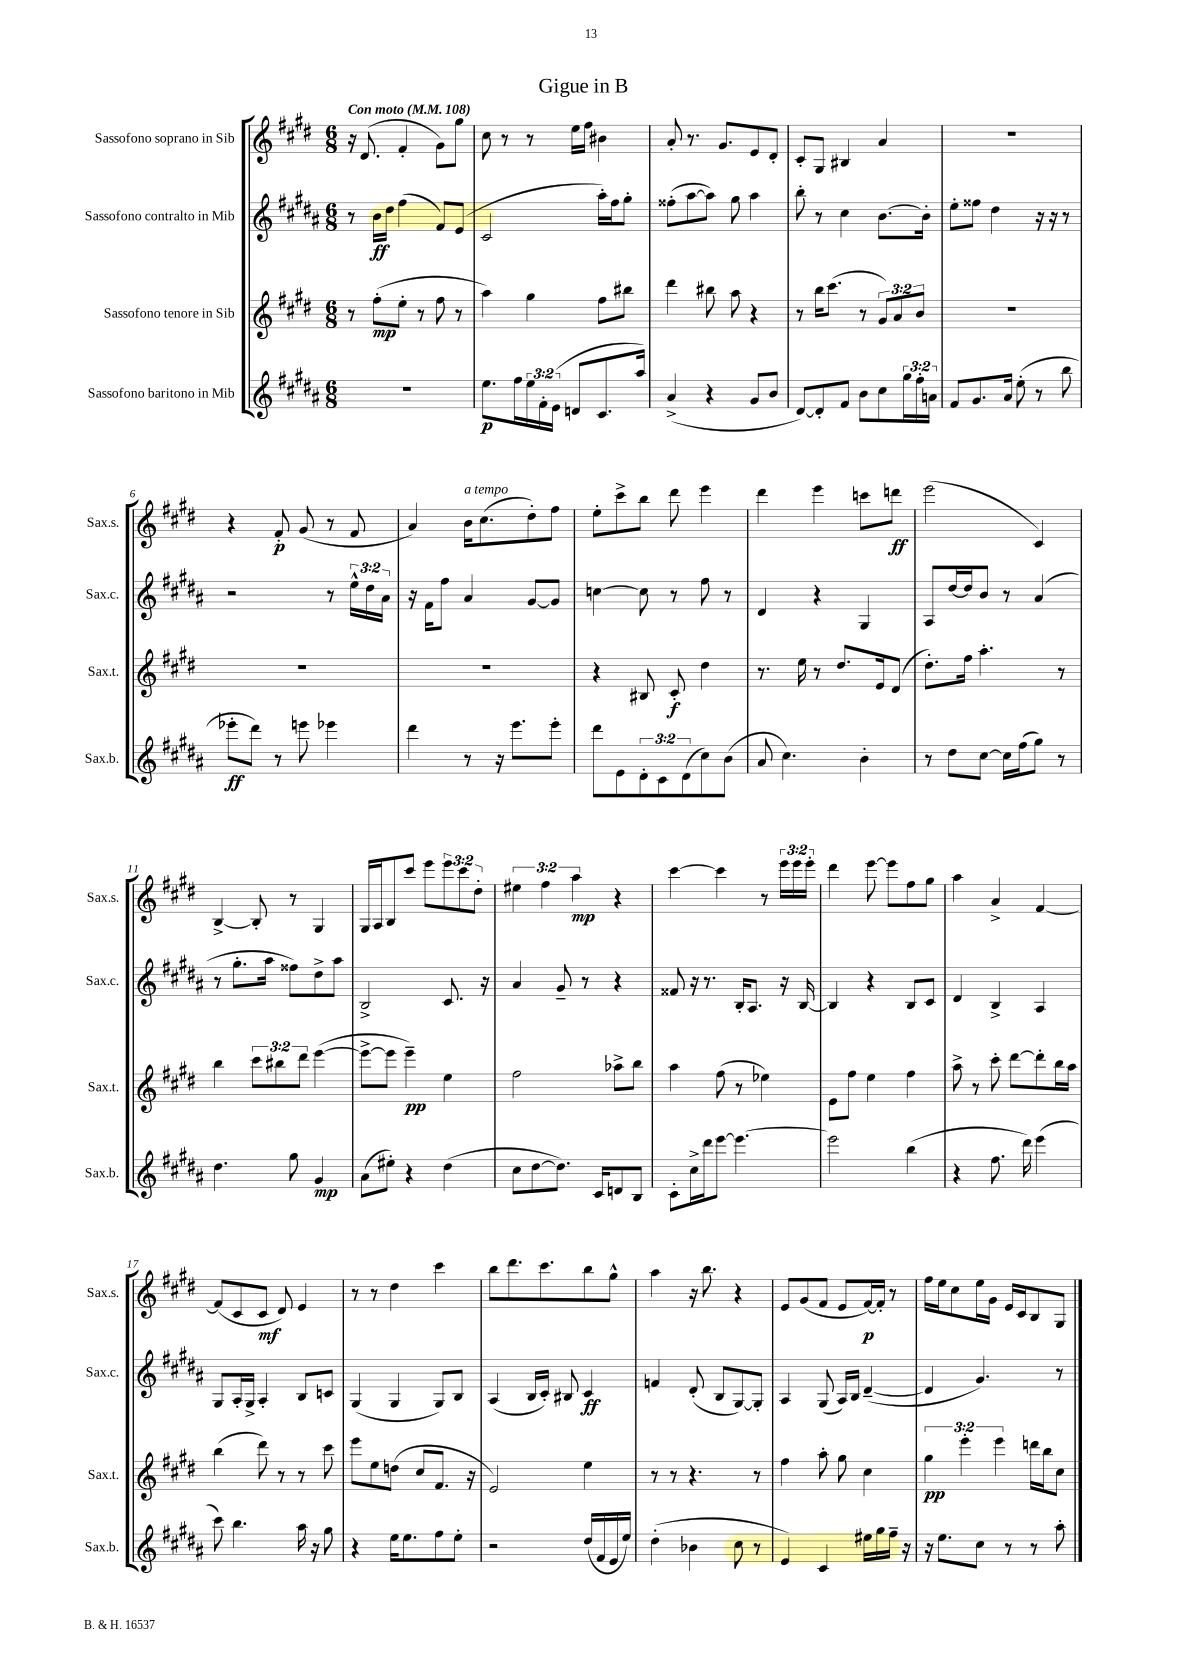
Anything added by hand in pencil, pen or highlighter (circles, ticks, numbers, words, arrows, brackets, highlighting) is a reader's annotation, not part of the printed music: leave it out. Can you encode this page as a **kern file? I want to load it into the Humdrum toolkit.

**kern	**dynam	**kern	**dynam	**kern	**dynam	**kern	**dynam
*part4	*part4	*part3	*part3	*part2	*part2	*part1	*part1
*staff4	*staff4	*staff3	*staff3	*staff2	*staff2	*staff1	*staff1
*I"Sassofono baritono in Mib	*	*I"Sassofono tenore in Sib	*	*I"Sassofono contralto in Mib	*	*I"Sassofono soprano in Sib	*
*I'Sax.b.	*	*I'Sax.t.	*	*I'Sax.c.	*	*I'Sax.s.	*
*clefG2	*	*clefG2	*	*clefG2	*	*clefG2	*
*k[f#c#g#d#a#]	*	*k[f#c#g#d#]	*	*k[f#c#g#d#a#]	*	*k[f#c#g#d#]	*
*M6/8	*	*M6/8	*	*M6/8	*	*M6/8	*
*MM108	*	*MM108	*	*MM108	*	*MM108	*
=1	=1	=1	=1	=1	=1	=1	=1
!	!	!	!	!	!	!LO:TX:a:B:t=Con moto	!
2.r	.	8r	.	8r	.	16r	.
.	.	.	.	.	.	(8.d#/	.
.	.	(8ff#'\L	mp	16b\LL	ff	.	.
.	.	.	.	16dd#\JJ	.	.	.
.	.	8ee'\J	.	(4ff#\	.	4f#'/	.
.	.	8r	.	.	.	.	.
.	.	8ff#\	.	8f#/L)	.	8g#\L)	.
.	.	8r	.	(8e/J	.	8gg#\J	.
=2	=2	=2	=2	=2	=2	=2	=2
8.ee\L	p	4aa\)	.	2c#/	.	8cc#\	.
.	.	.	.	.	.	8r	.
16ff#\L	.	.	.	.	.	.	.
24ee\	.	4gg#\	.	.	.	8r	.
24f#'\	.	.	.	.	.	.	.
(24e\JJ	.	.	.	.	.	.	.
8dn/L	.	.	.	.	.	16ee\LL	.
.	.	.	.	.	.	16ff#\JJ	.
8.c#/	.	8ff#\L	.	16aa#'\LL)	.	4b#X\	.
.	.	.	.	16ff#\J	.	.	.
.	.	8bb#X\J	.	8gg#'\J	.	.	.
16aa#/Jk)	.	.	.	.	.	.	.
=3	=3	=3	=3	=3	=3	=3	=3
(4a#^/	.	4ddd#\	.	(8ff##X'\L	.	8a'/	.
.	.	.	.	[8aa#\	.	8.r	.
4r	.	8bb#X\	.	8aa#\J])	.	.	.
.	.	.	.	.	.	8.g#/L	.
.	.	8aa\	.	8gg#\	.	.	.
8g#/L	.	4r	.	4aa#\	.	8e/	.
8b/J	.	.	.	.	.	8d#'/J	.
=4	=4	=4	=4	=4	=4	=4	=4
[8d#/L)	.	8r	.	8bb'\	.	8c#'/L	.
8d#'/]	.	16bb\KL	.	8r	.	8G#/J	.
.	.	(8.ccc#\J	.	.	.	.	.
8f#/J	.	.	.	4cc#\	.	4B#X/	.
8b\L	.	8r	.	.	.	.	.
8cc#\	.	12g#/L)	.	[8.b\L	.	4a/	.
.	.	12a/	.	.	.	.	.
24gg#\L	.	.	.	.	.	.	.
24ff#'\	.	12b/J	.	.	.	.	.
.	.	.	.	16b'\Jk]	.	.	.
24an\JJ	.	.	.	.	.	.	.
=5	=5	=5	=5	=5	=5	=5	=5
8f#/L	.	2.r	.	8ee'\L	.	2.r	.
8.g#/	.	.	.	8ff##X\J	.	.	.
.	.	.	.	4dd#\	.	.	.
16a#/Jk	.	.	.	.	.	.	.
(8ee'\	.	.	.	.	.	.	.
8r	.	.	.	16r	.	.	.
.	.	.	.	16r	.	.	.
8bb\	.	.	.	8r	.	.	.
!!LO:LB:g=z
=6	=6	=6	=6	=6	=6	=6	=6
8eee-X'\L	ff	2.r	.	2r	.	4r	.
8ddd#\J)	.	.	.	.	.	.	.
8r	.	.	.	.	.	8f#'/	p
8eeen\	.	.	.	.	.	(8g#/	.
4eee-X\	.	.	.	8r	.	8r	.
.	.	.	.	24ee^^\LL	.	8f#/	.
.	.	.	.	24dd#\	.	.	.
.	.	.	.	24a#\JJ	.	.	.
=7	=7	=7	=7	=7	=7	=7	=7
4ddd#\	.	2.r	.	16r	.	4a/)	.
.	.	.	.	16f#\KL	.	.	.
.	.	.	.	8ff#\J	.	.	.
!	!	!	!	!	!	!LO:TX:a:i:t=a tempo	!
8r	.	.	.	4a#/	.	16b\KL	.
.	.	.	.	.	.	(8.cc#\	.
16r	.	.	.	.	.	.	.
8.eee\L	.	.	.	.	.	.	.
.	.	.	.	[8g#/L	.	8dd#'\)	.
8eee'\J	.	.	.	8g#/J]	.	8ff#\J	.
=8	=8	=8	=8	=8	=8	=8	=8
8ddd#\L	.	4r	.	[4ccn\	.	8ee'\L	.
8e\	.	.	.	.	.	8ccc#^\	.
12d#'\	.	8B#X/	.	8cc\]	.	8bb\J	.
12c#\	.	.	.	.	.	.	.
.	.	8c#'/	f	8r	.	8ddd#\	.
(12d#\	.	.	.	.	.	.	.
8cc#\)	.	4dd#\	.	8ff#\	.	4eee\	.
(8b\J	.	.	.	8r	.	.	.
=9	=9	=9	=9	=9	=9	=9	=9
8a#/	.	8.r	.	4d#/	.	4ddd#\	.
4.cc#\)	.	.	.	.	.	.	.
.	.	16ee\	.	.	.	.	.
.	.	8r	.	4r	.	4eee\	.
.	.	8.dd#/L	.	.	.	.	.
4b'\	.	.	.	4G#/	.	8cccn\L	.
.	.	16e/k	.	.	.	.	.
.	.	(8d#/J	.	.	.	8dddn\J	ff
=10	=10	=10	=10	=10	=10	=10	=10
8r	.	8.dd#'\L)	.	8A#/L	.	(2eee\	.
8dd#\L	.	.	.	[16dd#/L	.	.	.
.	.	16ff#\Jk	.	16dd#/J]	.	.	.
[8cc#\J	.	4.aa'\	.	8b/J	.	.	.
16cc#\LL]	.	.	.	8r	.	.	.
(16ff#\J	.	.	.	.	.	.	.
8gg#\J)	.	.	.	(4a#/	.	4c#/)	.
8r	.	8r	.	.	.	.	.
!!LO:LB:g=z
=11	=11	=11	=11	=11	=11	=11	=11
4.dd#\	.	4bb\	.	8r	.	[4B^/	.
.	.	.	.	8.gg#'\L	.	.	.
.	.	12ccc#\L	.	.	.	8B'/]	.
.	.	.	.	16aa#\Jk	.	.	.
.	.	12bb#X\	.	.	.	.	.
8gg#\	.	.	.	8ff##X\L)	.	8r	.
.	.	12ddd#\J	.	.	.	.	.
4g#/	mp	([4eee\	.	8dd#^\	.	4G#/	.
.	.	.	.	8aa#\J	.	.	.
=12	=12	=12	=12	=12	=12	=12	=12
(8a#\L	.	8eee^\L_	.	2B^/	.	16G#/LL	.
.	.	.	.	.	.	16A/J	.
8ee#X'\J)	.	8eee\J]	.	.	.	8B/	.
4r	.	4eee~\)	pp	.	.	8ccc#/J	.
.	.	.	.	.	.	8eee\L	.
(4dd#\	.	4ee\	.	8.c#/	.	12eee\	.
.	.	.	.	.	.	12ccc#\	.
.	.	.	.	.	.	12dd#'\J	.
.	.	.	.	16r	.	.	.
=13	=13	=13	=13	=13	=13	=13	=13
8cc#\L	.	2ff#\	.	4a#/	.	6ee#X\	.
[8dd#\	.	.	.	.	.	.	.
.	.	.	.	.	.	6ff#\	.
8.dd#\J])	.	.	.	8g#~/	.	.	.
.	.	.	.	.	.	6aa\	mp
.	.	.	.	8r	.	.	.
16c#/KL	.	.	.	.	.	.	.
8dn/	.	8aa-X^\L	.	4r	.	4r	.
8B/J	.	8bb\J	.	.	.	.	.
=14	=14	=14	=14	=14	=14	=14	=14
8c#'\L	.	4aa\	.	8f##X/	.	[4ccc#\	.
16cc#^\L	.	.	.	16r	.	.	.
16ddd#\J	.	.	.	8.r	.	.	.
[8eee\J	.	(8ff#\	.	.	.	4ccc#\]	.
4.eee\_	.	8r	.	16B'/KL	.	.	.
.	.	.	.	8.A#/J	.	.	.
.	.	4ee-X\)	.	.	.	8r	.
.	.	.	.	16r	.	24eee\LL	.
.	.	.	.	.	.	24eee\	.
.	.	.	.	[16B/	.	.	.
.	.	.	.	.	.	24eee'\JJ	.
=15	=15	=15	=15	=15	=15	=15	=15
2eee\]	.	8e\L	.	4B/]	.	4ddd#\	.
.	.	8ff#\J	.	.	.	.	.
.	.	4ee\	.	4r	.	[8eee\	.
.	.	.	.	.	.	8eee\L]	.
(4bb\	.	4ff#\	.	8B/L	.	8ff#\	.
.	.	.	.	8c#/J	.	8gg#\J	.
=16	=16	=16	=16	=16	=16	=16	=16
4r	.	8aa^\	.	4d#/	.	4aa\	.
.	.	8r	.	.	.	.	.
8.ff#\	.	8ccc#'\	.	4B^/	.	4a^/	.
.	.	[8ddd#\L	.	.	.	.	.
16ddd#\)	.	.	.	.	.	.	.
(4eee\	.	8ddd#'\]	.	4A#/	.	[4f#/	.
.	.	16bb\L	.	.	.	.	.
.	.	16aa\JJ	.	.	.	.	.
!!LO:LB:g=z
=17	=17	=17	=17	=17	=17	=17	=17
8ccc#\)	.	(4bb\	.	8G#/L	.	(8f#/L]	.
4.bb\	.	.	.	16A#'/L	.	8c#/	.
.	.	.	.	16G#^/JJ	.	.	.
.	.	8ddd#\)	.	4A#'/	.	8c#/J	mf
.	.	8r	.	.	.	8d#/)	.
16aa#\	.	8r	.	8B/L	.	4e/	.
16r	.	.	.	.	.	.	.
8gg#\	.	8ccc#\	.	8cn/J	.	.	.
=18	=18	=18	=18	=18	=18	=18	=18
4r	.	8eee\L	.	(4G#/	.	8r	.
.	.	8ee\	.	.	.	8r	.
16ee\KL	.	(8ddn\J	.	4G#/	.	4dd#\	.
8.ee\	.	.	.	.	.	.	.
.	.	8cc#/L	.	.	.	.	.
8ff#\	.	8.f#/J	.	8G#/L)	.	4ccc#\	.
8ee'\J	.	.	.	8B/J	.	.	.
.	.	16r	.	.	.	.	.
=19	=19	=19	=19	=19	=19	=19	=19
2r	.	2e/)	.	(4A#/	.	8bb\L	.
.	.	.	.	.	.	8.ddd#\	.
.	.	.	.	16B/LL	.	.	.
.	.	.	.	16c#'/JJ)	.	8.ccc#\	.
.	.	.	.	8B#X/	.	.	.
(16dd#/LL	.	4ee\	.	4c#/	ff	8bb\	.
16f#/	.	.	.	.	.	.	.
16e/	.	.	.	.	.	8gg#^^\J	.
16ee/JJ)	.	.	.	.	.	.	.
=20	=20	=20	=20	=20	=20	=20	=20
(4dd#'\	.	8r	.	4fn/	.	4aa\	.
.	.	8r	.	.	.	.	.
4b-X\	.	4.r	.	(8d#'/	.	16r	.
.	.	.	.	.	.	8.bb\	.
.	.	.	.	8B/L	.	.	.
8cc#\	.	.	.	[8G#/)	.	4r	.
8r	.	8r	.	8G#'/J]	.	.	.
=21	=21	=21	=21	=21	=21	=21	=21
4e/)	.	4ff#\	.	4A#/	.	8e/L	.
.	.	.	.	.	.	(8g#/	.
4c#/	.	8aa'\	.	(8G#/	.	8f#/J	.
.	.	8gg#\	.	16A#/LL)	.	8e/L	.
.	.	.	.	16B/JJ	.	.	.
16ee#X\LL	.	4cc#\	.	([4d#~/	.	[16f#/L)	p
16gg#\	.	.	.	.	.	16f#'/JJ]	.
16ff#~\JJ	.	.	.	.	.	8r	.
16r	.	.	.	.	.	.	.
=22	=22	=22	=22	=22	=22	=22	=22
16r	.	6gg#\	pp	4d#/]	.	16ff#\LL	.
8.ee\L	.	.	.	.	.	16ee\J	.
.	.	.	.	.	.	8cc#\	.
.	.	6eee'\	.	.	.	.	.
8cc#\J	.	.	.	4.g#/)	.	16ee\L	.
.	.	.	.	.	.	16g#\JJ	.
.	.	6eee\	.	.	.	.	.
8r	.	.	.	.	.	16e/LL	.
.	.	.	.	.	.	16c#/J	.
8r	.	16dddn\LL	.	.	.	8B/	.
.	.	16bb\J	.	.	.	.	.
8aa#'\	.	8cc#\J	.	8r	.	8G#/J	.
==	==	==	==	==	==	==	==
*-	*-	*-	*-	*-	*-	*-	*-
